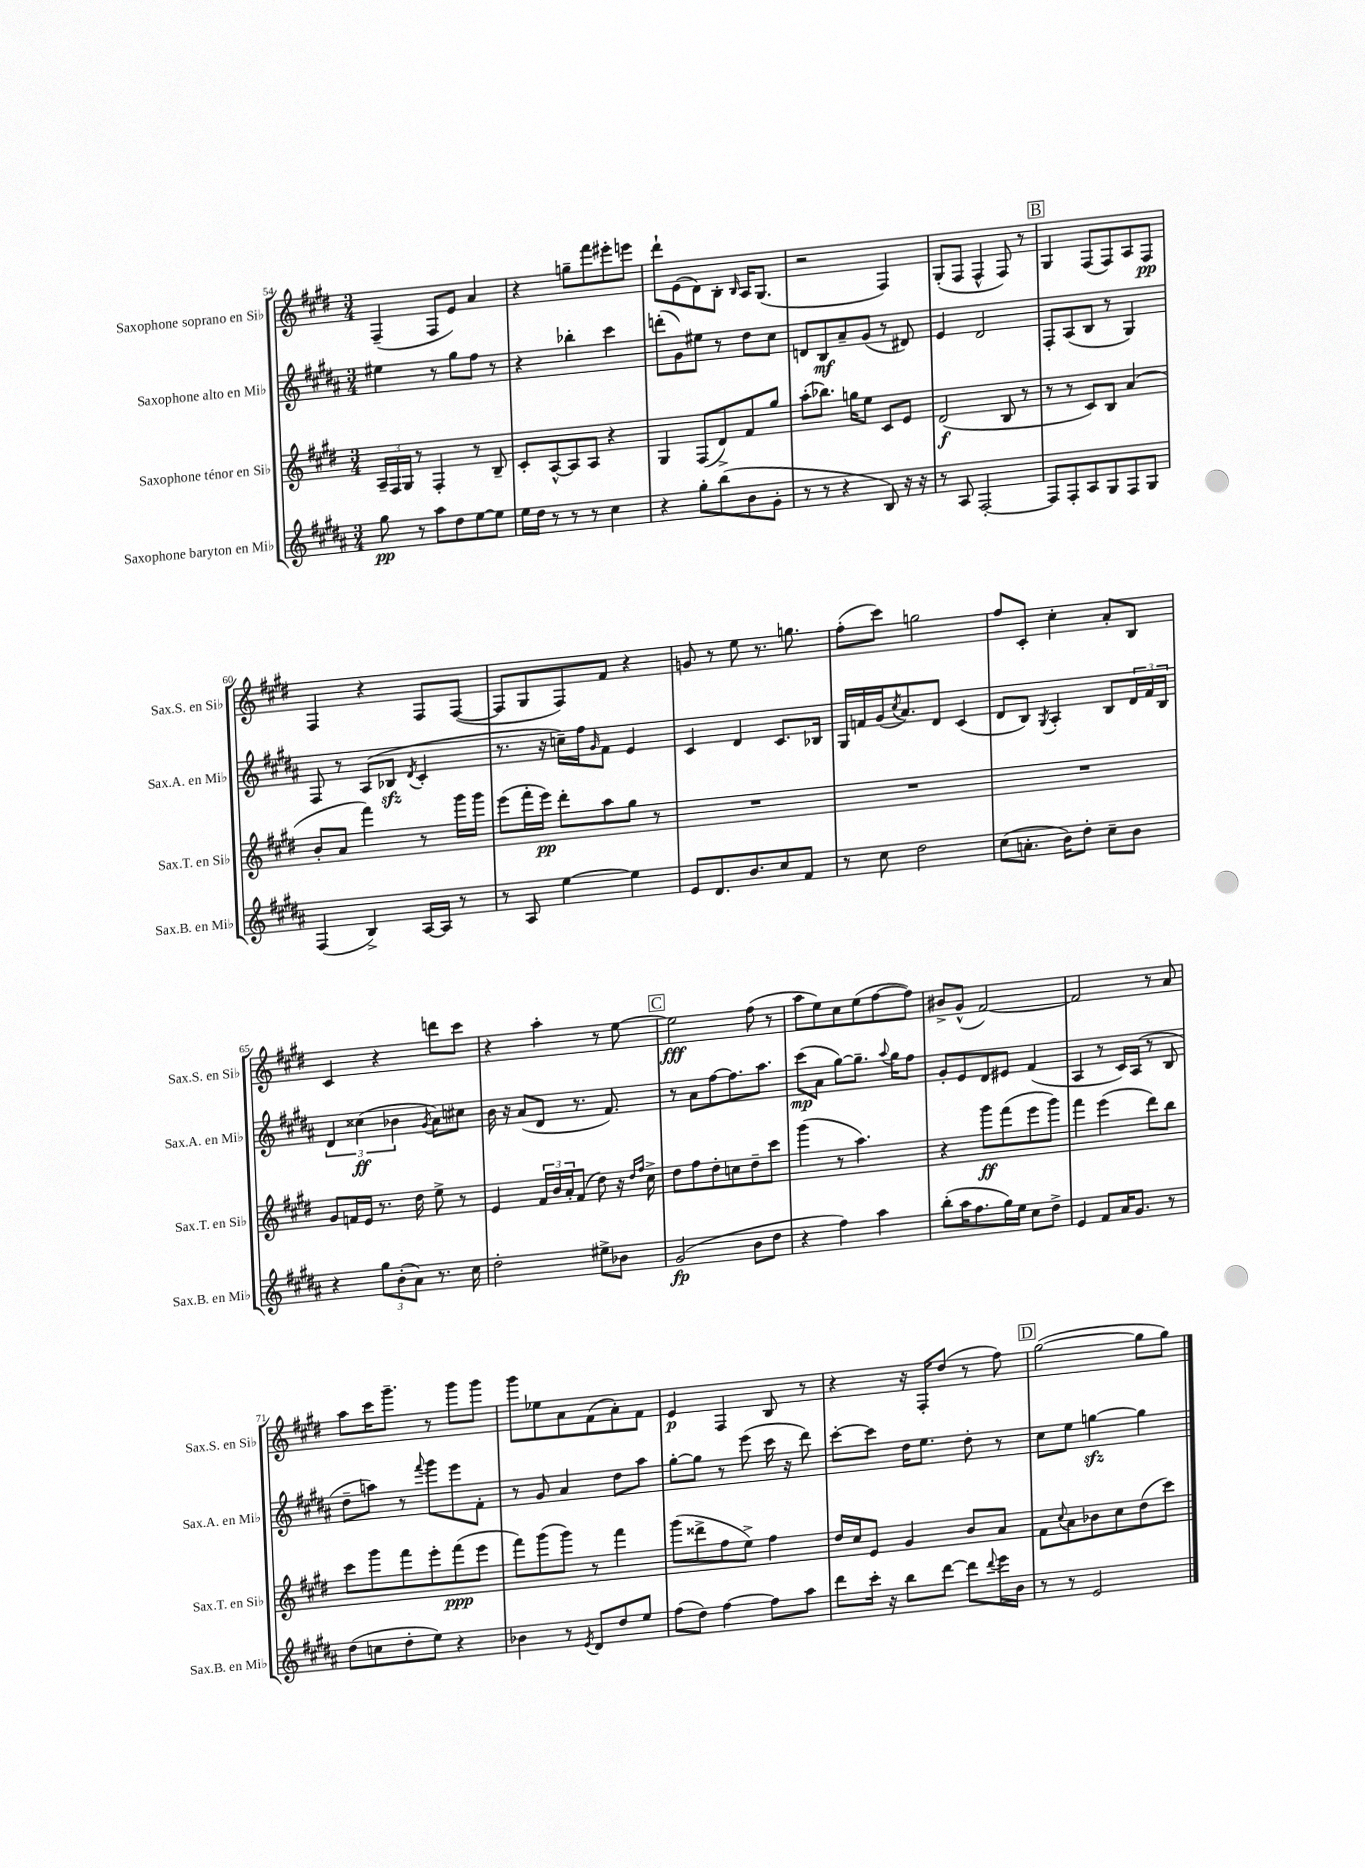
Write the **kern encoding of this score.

**kern	**dynam	**kern	**dynam	**kern	**dynam	**kern	**dynam
*part4	*part4	*part3	*part3	*part2	*part2	*part1	*part1
*staff4	*staff4	*staff3	*staff3	*staff2	*staff2	*staff1	*staff1
*I"Saxophone baryton en Mi♭	*	*I"Saxophone ténor en Si♭	*	*I"Saxophone alto en Mi♭	*	*I"Saxophone soprano en Si♭	*
*I'Sax.B. en Mi♭	*	*I'Sax.T. en Si♭	*	*I'Sax.A. en Mi♭	*	*I'Sax.S. en Si♭	*
*clefG2	*	*clefG2	*	*clefG2	*	*clefG2	*
*k[f#c#g#d#a#]	*	*k[f#c#g#d#]	*	*k[f#c#g#d#a#]	*	*k[f#c#g#d#]	*
*M3/4	*	*M3/4	*	*M3/4	*	*M3/4	*
=54	=54	=54	=54	=54	=54	=54	=54
8gg#\	pp	24A~/LL	.	4ee#X\	.	(4F#~/	.
.	.	24F#/	.	.	.	.	.
.	.	24G#/JJ	.	.	.	.	.
8r	.	8r	.	.	.	.	.
8aa#\L	.	4F#'/	.	8r	.	8F#/L	.
8dd#\	.	.	.	8gg#\L	.	8e/J)	.
[8ee\	.	8r	.	8ff#\J	.	4a/	.
8ee\J]	.	8B~/	.	8r	.	.	.
=55	=55	=55	=55	=55	=55	=55	=55
16ee\LL	.	8c#'/L	.	4r	.	4r	.
16dd#\JJ	.	.	.	.	.	.	.
8r	.	[8A^^/	.	.	.	.	.
8r	.	8A/]	.	4bb-X'\	.	8ggn~\L	.
8r	.	8A/J	.	.	.	8fff#\	.
4cc#\	.	4r	.	4ccc#\	.	8eee#X'\	.
.	.	.	.	.	.	8eeen\J	.
=56	=56	=56	=56	=56	=56	=56	=56
4r	.	4G#/	.	(8dddn'\L	.	8ddd#`\L	.
.	.	.	.	8g#\)	.	(8e\	.
8gg#'\L	.	(8F#/L	.	8ee#X\J	.	8d#\)	.
(8bb\	.	8d#^/)	.	8r	.	8B'\J	.
.	.	.	.	.	.	16qqB/	.
8b\	.	8f#/	.	8dd#\L	.	16A/KL	.
.	.	.	.	.	.	(8.G#/J	.
8g#'\J	.	8gg#/J	.	8cc#\J	.	.	.
=57	=57	=57	=57	=57	=57	=57	=57
8r	.	(8aa'\L	.	8dn/L	.	2r	.
8r	.	8.bb-X\J)	.	8B/	mf	.	.
4r	.	.	.	8a#~/	.	.	.
.	.	16ggn\KL	.	.	.	.	.
.	.	8ee\J	.	(8g#/J	.	.	.
8B/)	.	8c#/L	.	8r	.	4F#/)	.
16r	.	8e/J	.	8d#X/)	.	.	.
16r	.	.	.	.	.	.	.
=58	=58	=58	=58	=58	=58	=58	=58
8r	.	(2d#/	f	4e/	.	(8G#'/L	.
8A#/	.	.	.	.	.	8F#/J	.
[2F#'/	.	.	.	2d#/	.	4F#^^/	.
.	.	8B/	.	.	.	8F#/)	.
.	.	8r	.	.	.	8r	.
!!LO:REH:place=s1:t=B
=59	=59	=59	=59	=59	=59	=59	=59
8F#/L]	.	8r	.	8F#'/L	.	4G#/	.
8F#'/	.	8r	.	(8A#/	.	.	.
8A#/	.	8c#/L)	.	8B/J	.	(8F#/L	.
8G#/	.	8B/J	.	8r	.	8F#/)	.
8F#/	.	(4a/	.	4G#/)	.	8A/	.
8G#/J	.	.	.	.	.	8F#/J	pp
!!LO:LB:g=z
=60	=60	=60	=60	=60	=60	=60	=60
(4F#/	.	8b'/L	.	8F#/	.	4F#/	.
.	.	8a/J	.	8r	.	.	.
4B^/)	.	4fff#\)	.	(8A#/L	.	4r	.
.	.	.	.	8B-Xzz/J	.	.	.
.	.	.	.	8qd#/	.	.	.
[16A#/LL	.	8r	.	4c#'/	.	8F#/L	.
16A#/JJ]	.	.	.	.	.	.	.
8r	.	16ggg#\LL	.	.	.	([8F#/J	.
.	.	16ggg#\JJ	.	.	.	.	.
=61	=61	=61	=61	=61	=61	=61	=61
8r	.	(8eee\L	.	8.r	.	8F#/L]	.
8A#/	.	16fff#'\L	.	.	.	8G#/	.
.	.	16eee\JJ)	pp	16r	.	.	.
[4ee\	.	8ddd#'\L	.	16ccn~\LL)	.	8F#/)	.
.	.	.	.	16ff#\J	.	.	.
.	.	.	.	16qqg#/	.	.	.
.	.	8aa\	.	8f#\J	.	8f#/J	.
4ee\]	.	8gg#\J	.	4e/	.	4r	.
.	.	8r	.	.	.	.	.
=62	=62	=62	=62	=62	=62	=62	=62
8e/L	.	2.r	.	4c#/	.	8gn/	.
8.d#/	.	.	.	.	.	8r	.
.	.	.	.	4d#/	.	8ee\	.
8.b/	.	.	.	.	.	.	.
.	.	.	.	.	.	8.r	.
8cc#/	.	.	.	8.c#/L	.	.	.
.	.	.	.	.	.	8.ggn\	.
8f#/J	.	.	.	.	.	.	.
.	.	.	.	16B-X/Jk	.	.	.
=63	=63	=63	=63	=63	=63	=63	=63
8r	.	2.r	.	16G#/LL	.	(8ff#'\L	.
.	.	.	.	16fn/	.	.	.
8cc#\	.	.	.	(16g#/J	.	8ccc#\J)	.
.	.	.	.	8qcc#/	.	.	.
.	.	.	.	8.a#/)	.	.	.
2dd#\	.	.	.	.	.	2ggn\	.
.	.	.	.	8d#/J	.	.	.
.	.	.	.	(4c#/	.	.	.
=64	=64	=64	=64	=64	=64	=64	=64
(8cc#\L	.	2.r	.	8d#/L	.	8ff#/L	.
8.an'\J	.	.	.	8B/J)	.	8c#'/J	.
.	.	.	.	8qG#/	.	.	.
.	.	.	.	4A#'/	.	4cc#'\	.
16b\KL)	.	.	.	.	.	.	.
8dd#'\J	.	.	.	.	.	.	.
8cc#~\L	.	.	.	8B/L	.	8a'/L	.
8b\J	.	.	.	24d#/L	.	8B/J	.
.	.	.	.	24f#/	.	.	.
.	.	.	.	24B/JJ	.	.	.
!!LO:LB:g=z
=65	=65	=65	=65	=65	=65	=65	=65
4r	.	8g#/L	.	6d#/	.	4c#/	.
.	.	16fn/L	.	.	.	.	.
.	.	.	.	(6cc##X\	ff	.	.
.	.	16e/JJ	.	.	.	.	.
12gg#\L	.	8.r	.	.	.	4r	.
(12b'\	.	.	.	6b-X\	.	.	.
12a#\J)	.	.	.	.	.	.	.
.	.	16dd#\	.	.	.	.	.
.	.	.	.	8qg#/	.	.	.
8.r	.	8ee^\	.	8a#\L)	.	8dddn\L	.
.	.	8r	.	8cc#X\J	.	8ccc#\J	.
16cc#\	.	.	.	.	.	.	.
=66	=66	=66	=66	=66	=66	=66	=66
2dd#'\	.	4e/	.	16b\	.	4r	.
.	.	.	.	16r	.	.	.
.	.	.	.	(8a#/L	.	.	.
.	.	24f#/LL	.	8d#/J	.	4aa'\	.
.	.	24b/	.	.	.	.	.
.	.	24a'/J	.	.	.	.	.
.	.	(8f#/J	.	8.r	.	.	.
8ee#X^\L	.	8dd#\)	.	.	.	8r	.
.	.	.	.	8.f#/)	.	.	.
8b-X\J	.	16r	.	.	.	[8ee\	.
.	.	16qqdd#/LL	.	.	.	.	.
.	.	16qqff#/JJ	.	.	.	.	.
.	.	16cc#^\	.	.	.	.	.
!!LO:REH:place=s1:t=C
=67	=67	=67	=67	=67	=67	=67	=67
(2g#/	fp	8dd#\L	.	8r	.	2ee\]	fff
.	.	8ff#\	.	8a#\L	.	.	.
.	.	8dd#'\	.	[8ff#\	.	.	.
.	.	8ccn\	.	8.ff#\]	.	.	.
8b\L	.	8dd#~\	.	.	.	(8ff#\	.
.	.	.	.	8.aa#\J	.	.	.
8dd#\J	.	8ccc#\J	.	.	.	8r	.
=68	=68	=68	=68	=68	=68	=68	=68
4r	.	(4ggg#\	.	(8ccc#\L	mp	8aa\L	.
.	.	.	.	8a#\J	.	8ee\)	.
4ff#\)	.	8r	.	[8gg#\L)	.	8cc#\	.
.	.	4.aa\)	.	8.gg#~\J]	.	(8ee\	.
4aa#\	.	.	.	.	.	[8ff#\	.
.	.	.	.	8qqaa#/	.	.	.
.	.	.	.	16gg#\KL	.	.	.
.	.	.	.	8ff#\J	.	8ff#\J])	.
=69	=69	=69	=69	=69	=69	=69	=69
(8bb'\L	.	4r	.	8g#'/L	.	8b#X^/L	.
16aa#\K	.	.	.	8e/	.	(8g#^^/J	.
8.ff#\	.	.	.	.	.	.	.
.	.	8ggg#\L	ff	8d#/	.	[2f#/)	.
16gg#\L)	.	(8fff#\	.	8e#X/J	.	.	.
16ee\JJ	.	.	.	.	.	.	.
8cc#\L	.	8eee\	.	(4f#/	.	.	.
8dd#^\J	.	8ggg#\J)	.	.	.	.	.
=70	=70	=70	=70	=70	=70	=70	=70
4e/	.	4fff#\	.	4A#/	.	2f#/]	.
8f#/L	.	(4eee\	.	8r	.	.	.
16a#/K	.	.	.	16c#/LL)	.	.	.
8.g#/J	.	.	.	(16A#/JJ	.	.	.
.	.	8ddd#\L)	.	8r	.	8r	.
8r	.	8bb\J	.	8B/	.	8a/	.
!!LO:LB:g=z
=71	=71	=71	=71	=71	=71	=71	=71
(8dd#\L	.	8ccc#\L	.	8dd#~\L	.	8aa\L	.
8ccn\	.	8ggg#\	.	8aan\J)	.	16ccc#\K	.
.	.	.	.	.	.	8.ggg#~\J	.
8dd#'\	.	8fff#\	.	8r	.	.	.
.	.	.	.	8qqfff#/	.	.	.
8ee\J)	.	8eee'\	.	8ggg#\L	.	8r	.
4r	.	(8fff#\	ppp	8eee\	.	8ggg#\L	.
.	.	8eee\J	.	8f#'\J	.	8ggg#\J	.
=72	=72	=72	=72	=72	=72	=72	=72
4b-X\	.	8fff#\L)	.	8r	.	8ggg#\L	.
.	.	(8ggg#\	.	8g#/	.	8ee-X\	.
8r	.	8ggg#\J)	.	4a#/	.	8a\	.
8qe/	.	.	.	.	.	.	.
8d#/L	.	8r	.	.	.	(8f#\	.
8dd#/	.	4fff#\	.	8dd#\L	.	8a'\)	.
8ee/J	.	.	.	8aa#\J	.	8f#\J	.
=73	=73	=73	=73	=73	=73	=73	=73
(8ff#\L	.	(8ggg#\L	.	[8gg#'\L	.	4e/	p
8dd#\J)	.	8ddd##X^\	.	8gg#\J]	.	.	.
[4ff#\	.	8ff#\	.	8r	.	4F#/	.
.	.	8ee^\J)	.	(8eee\	.	.	.
8ff#\L]	.	4ff#\	.	16ccc#\	.	8B/	.
.	.	.	.	16r	.	.	.
8aa#\J	.	.	.	8ddd#\)	.	8r	.
=74	=74	=74	=74	=74	=74	=74	=74
8ddd#\L	.	16dd#/LL	.	[8ccc#'\L	.	4r	.
.	.	16cc#/J	.	.	.	.	.
16ccc#'\Jk	.	8e/J	.	8ccc#\J]	.	.	.
16r	.	.	.	.	.	.	.
8bb\L	.	4g#/	.	16dd#\KL	.	16r	.
.	.	.	.	8.ee\J	.	16F#'/KL	.
[8ddd#\J	.	.	.	.	.	(8dd#/J	.
8ddd#\L]	.	8b/L	.	8dd#'\	.	8r	.
8qqddd#/	.	.	.	.	.	.	.
16eee\L	.	8a/J	.	8r	.	8ff#\)	.
16b\JJ	.	.	.	.	.	.	.
!!LO:REH:place=s1:t=D
=75	=75	=75	=75	=75	=75	=75	=75
8r	.	8f#\L	.	8cc#\L	.	([2gg#\	.
.	.	8qqcc#/	.	.	.	.	.
8r	.	8a\	.	8ee\J	.	.	.
2e/	.	8b-X\	.	[4ggnzz\	.	.	.
.	.	8cc#\	.	.	.	.	.
.	.	(8dd#\	.	4gg\]	.	8gg#\L]	.
.	.	8ccc#\J)	.	.	.	8gg#\J)	.
==	==	==	==	==	==	==	==
*-	*-	*-	*-	*-	*-	*-	*-
